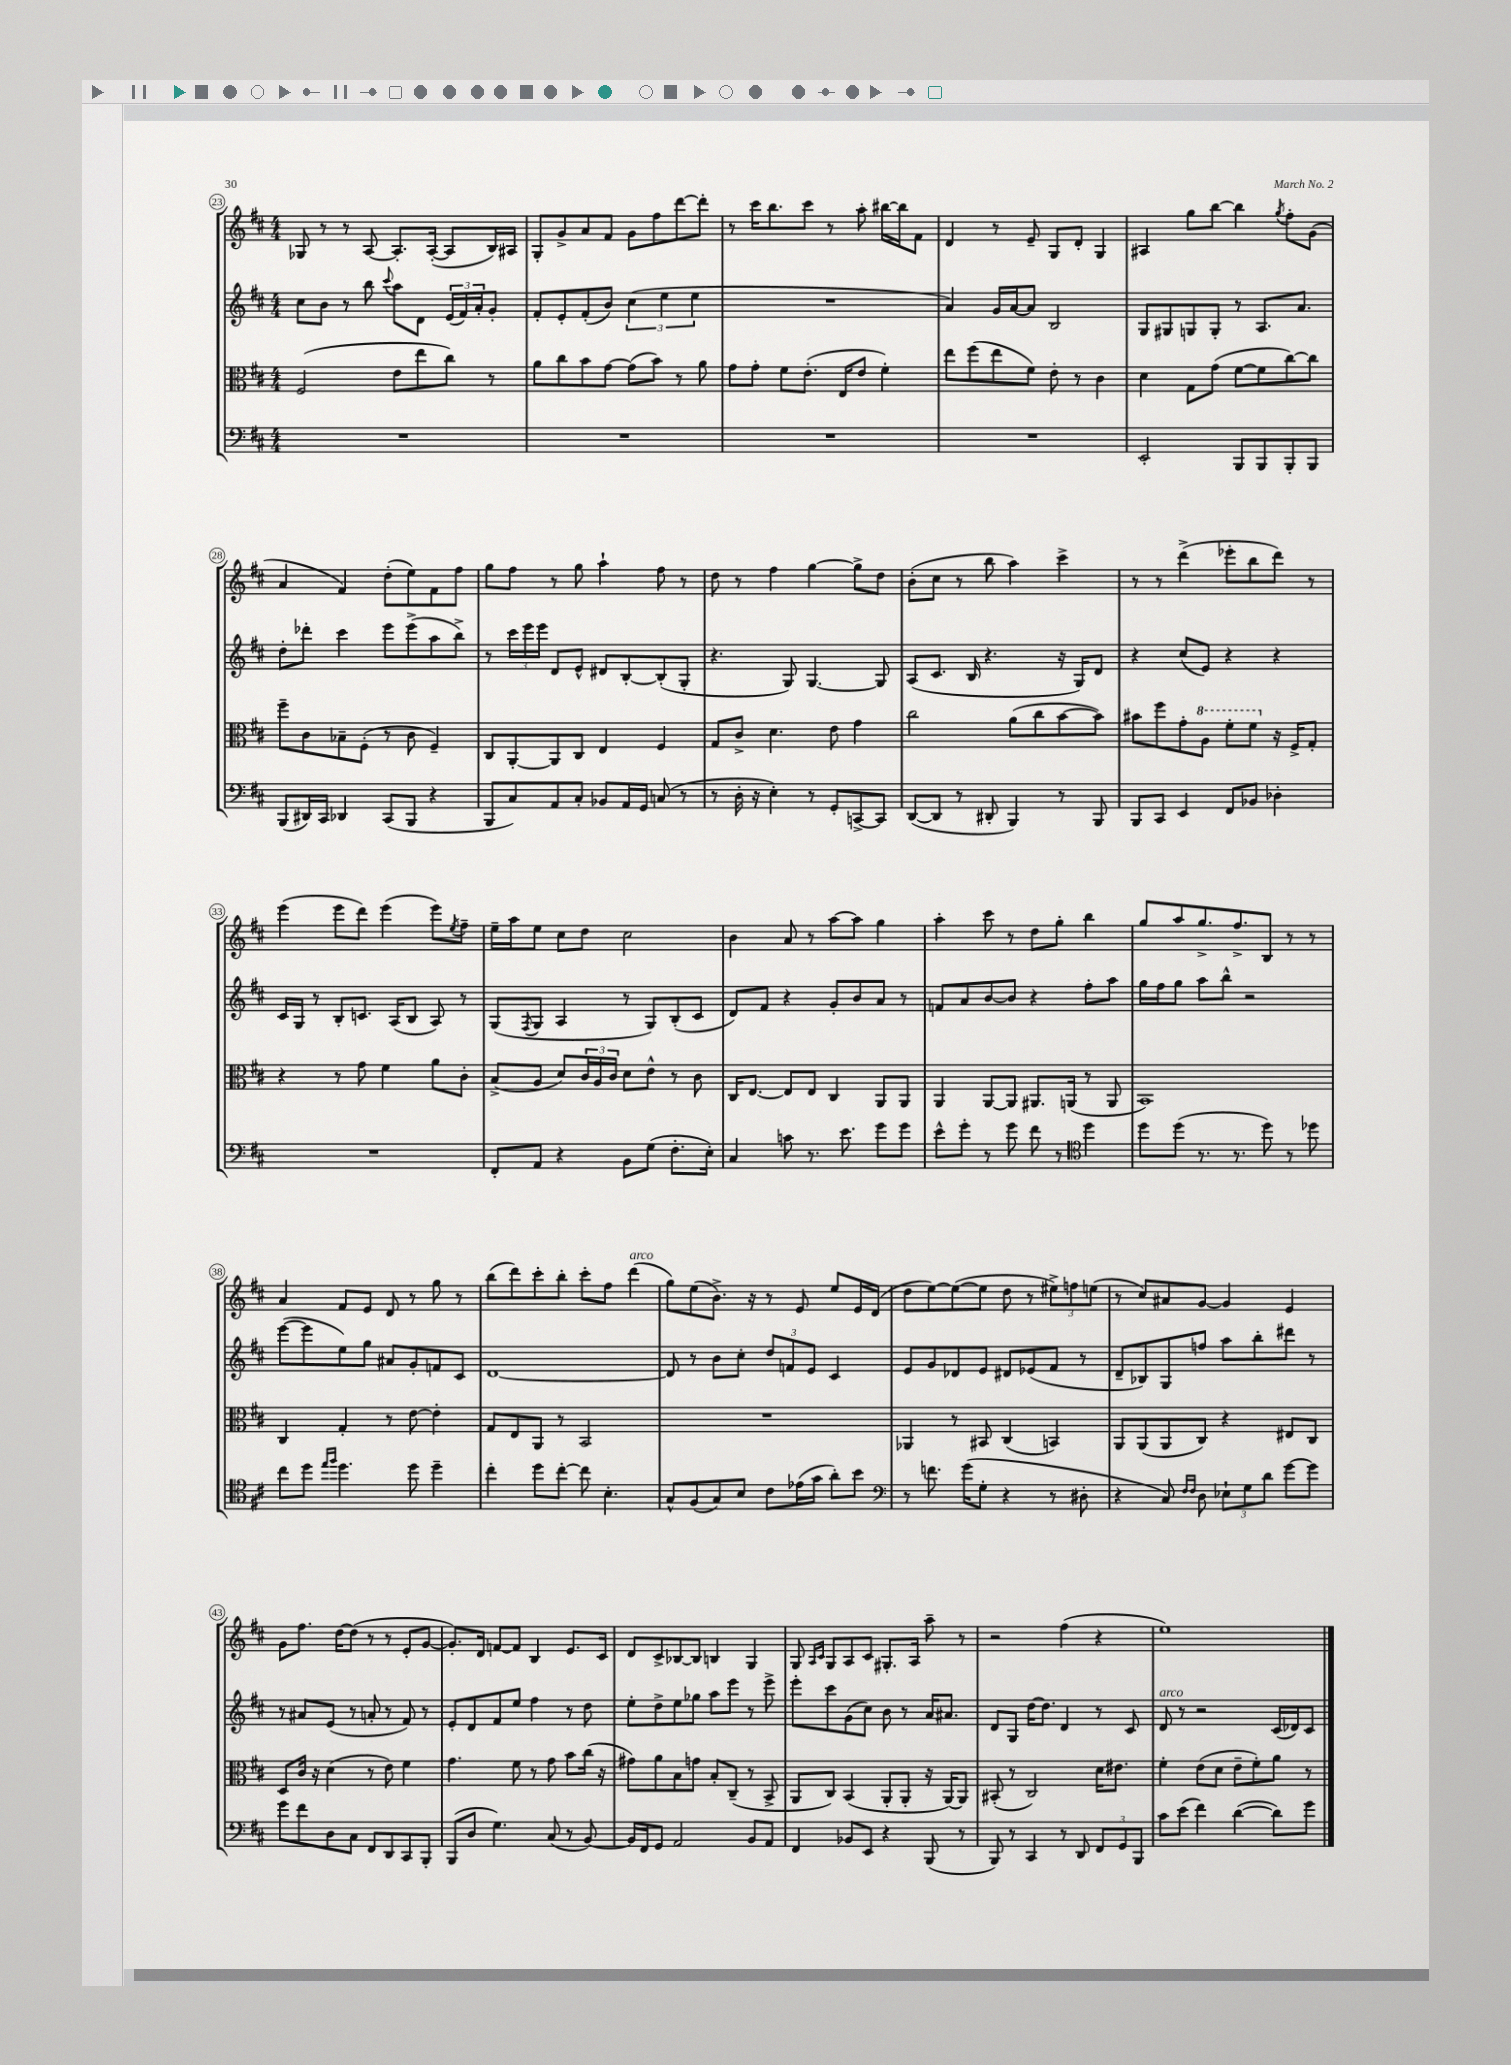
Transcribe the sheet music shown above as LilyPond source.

<<
\new StaffGroup <<
\new Staff = "s0" {
    \clef treble \key d \major \numericTimeSignature \time 4/4
    ges8 r8 r8 a8~ a8.-. a16~-.( a8 b16) ais16 |
    g8-. g'8-> a'8 fis'8 g'8 fis''8 d'''8~ d'''8-. |
    r8 cis'''16 b''8. cis'''8 r8 a''8-. bis''16~ bis''16 fis'8 |
    d'4 r8 e'8-- g8 d'8-. g4 |
    ais4 g''8 b''8~ b''4 \acciaccatura { g''8 } fis''8-. g'8( |
    a'4 fis'4) d''8-.( e''8) fis'8 fis''8 |
    g''8 fis''8 r8 g''8 a''4-! fis''8 r8 |
    d''8 r8 fis''4 g''4~ g''8-> d''8 |
    b'8-.( cis''8 r8 b''8 a''4) cis'''4-> |
    r8 r8 d'''4->( ees'''8-. b''8 d'''8) r8 |
    e'''4( e'''8 d'''8) e'''4( e'''8) \acciaccatura { e''8 } fis''8-- |
    e''16-- a''16 e''8 cis''8 d''8 cis''2 |
    b'4 a'8 r8 a''8~ a''8 g''4 |
    a''4-. cis'''8 r8 d''8 g''8-. b''4 |
    g''8 a''8 g''8.-> fis''8.-> b8 r8 r8 |
    a'4 fis'8 e'8 d'8 r8 g''8 r8 |
    b''8( d'''8) cis'''8-. b''8-. cis'''8-. fis''8 d'''4^\markup { \italic "arco" }( |
    g''8) e''8( b'8.->) r16 r8 e'8 e''8 e'16 d'16( |
    d''8 e''8~) e''8~( e''8 d''8 r8 \tuplet 3/2 { eis''8->) f''8 e''8( } |
    r8 cis''8) ais'8 g'8~ g'4 e'4 |
    g'8 fis''8. d''16~ d''8( r8 r8 e'8-. g'8~ |
    g'8.-.) d'16 f'8~ f'8 b4 e'8. cis'16 |
    d'8 cis'8-> bes8~ bes8 b4 g4 |
    g8 \grace { a16 cis'16 } g8 a8 cis'8 gis8.-. a16 a''8-- r8 |
    r2 fis''4( r4 |
    e''1) \bar "|." |
}
\new Staff = "s1" {
    \clef treble \key d \major \numericTimeSignature \time 4/4
    cis''8 b'8 r8 b''8 \appoggiatura { cis'''8 } a''8 d'8 \tuplet 3/2 { e'16( fis'16) a'16-. } g'8-. |
    fis'8-. e'8-. fis'8-.( b'8) \tuplet 3/2 { cis''4( e''4 e''4 } |
    R1 |
    a'4) g'16 a'16~ a'8 b2 |
    g8 gis8 g8 g8-. r8 a8. a'8. |
    d''8-. des'''8-. cis'''4 e'''8 e'''8->( a''8 b''8->) |
    r8 \tuplet 3/2 { cis'''16 e'''16 e'''16 } d'8 e'8-^ dis'8 b8~-. b8-.( g8-. |
    r4. g8) g4.~ g8 |
    a8( cis'8. b16 r4. r16 g16) d'8 |
    r4 cis''8( e'8) r4 r4 |
    cis'16 g16 r8 b8-. c'8. a16( b8 a8) r8 |
    g8( \acciaccatura { fis8 } g8 a4 r8 g8) b8-.( cis'8 |
    d'8) fis'8 r4 g'8-. b'8 a'8 r8 |
    f'8 a'8 b'8~ b'8 r4 fis''8-. a''8 |
    g''16 fis''16 g''8 a''8 b''8-^ r2 |
    e'''8~( e'''8 e''8) g''8 ais'8 g'8-. f'8 cis'8 |
    d'1~ |
    d'8 r8 b'8 cis''8-. \tuplet 3/2 { d''8 f'8 e'8 } cis'4 |
    e'8 g'8 des'8 e'8 dis'8 ees'8( fis'8 r8 |
    d'8-- bes8) g8 f''8 a''8 b''8-. dis'''8 r8 |
    r8 ais'8 e'8( r8 a'8-. r8 fis'8) r8 |
    e'8-. d'8 fis'8 e''8 fis''4 r8 d''8 |
    e''8-. d''8-> e''8 ges''8 a''8 e'''8 r8 e'''8-> |
    e'''8-. cis'''8 g'8( cis''8) b'8 r8 a'16 ais'8. |
    d'8 g8 d''16~ d''8. d'4 r8 cis'8 |
    d'8^\markup { \italic "arco" } r8 r2 cis'16( des'16) cis'8 \bar "|." |
}
\new Staff = "s2" {
    \clef alto \key d \major \numericTimeSignature \time 4/4
    fis2( e'8 e''8 cis''8) r8 |
    a'8 cis''8 b'8 g'8~ g'8( b'8) r8 a'8 |
    g'8 g'8-. fis'8 e'8.-.( e16 e'8 fis'4-.) |
    e''8 fis''8( e''8 fis'8) e'8-. r8 cis'4 |
    d'4 g8 g'8( fis'8~ fis'8 cis''8~) cis''8 |
    fis''8-- cis'8 bes8-- fis8-.( r8 cis'8 fis4--) |
    cis8 a,8~-. a,8 cis8 e4 fis4 |
    g8 cis'8-> d'4. e'8 g'4 |
    cis''2 a'8( cis''8 b'8~ b'8) |
    bis'8 fis''8 g'8-. \ottava #1 a'8 fis''8-. fis''8 \ottava #0 r16 fis16-> g8-. |
    r4 r8 g'8 fis'4 a'8 cis'8-. |
    b8->( a8 d'8) \tuplet 3/2 { cis'16 a16 cis'16 } d'8 e'8-^ r8 cis'8 |
    cis16 e8.~ e8 e8 cis4 a,8 a,8 |
    a,4 a,8~ a,8 ais,8. a,16( r8 a,8 |
    b,1) |
    cis4 g4-. r8 e'8~ e'4-. |
    g8 e8 a,8 r8 b,2 |
    R1 |
    aes,4 r8 bis,8 cis4( b,4) |
    a,8 a,8( a,8 cis8) r4 eis8 cis8 |
    d8 cis'16 r16 d'4( r8 e'8) fis'4 |
    g'4. fis'8 r8 g'8 b'8 cis''16( r16 |
    gis'8) a'8 b8 g'8 b8-. cis8--( r8 b,8-> |
    a,8 cis8) b,4( a,8-. a,8-. r16 a,16~) a,8 |
    bis,8-.( r8 cis2) d'16 eis'8. |
    fis'4-. e'8( d'8 e'8-- fis'8-.) a'8 r8 \bar "|." |
}
\new Staff = "s3" {
    \clef bass \key d \major \numericTimeSignature \time 4/4
    R1 |
    R1 |
    R1 |
    R1 |
    e,2-. b,,8 b,,8 b,,8-. b,,8 |
    b,,8( dis,16) cis,16 des,4 cis,8( b,,8 r4 |
    b,,8 cis8) a,8 cis8-. bes,8 a,16 g,16 c8( r8 |
    r8 d16-. r16 e4-.) r8 g,8-. c,8~-> c,8 |
    d,8~( d,8 r8 dis,8-. b,,4) r8 b,,8 |
    b,,8 cis,8 e,4 fis,8 bes,8 des4-. |
    R1 |
    fis,8-. a,8 r4 b,8 g8( fis8.-. e16-.) |
    cis4 c'8 r8. e'8. g'8 g'8 |
    e'8-^ g'8-. r8 g'8 fis'8 r8 \clef tenor d''4 |
    d''8 d''8( r8. r8. d''8) r8 des''8 |
    cis''8 d''8 \grace { e''16 fis''16 } d''4. d''8 d''4-- |
    cis''4-. d''8 cis''8~-. cis''8 b4.-. |
    g8-^ fis8( g8) b8 cis'8 ees'16( g'16 a'8-.) b'8 |
    \clef bass r8 f'8. g'16( g8-. r4 r8 dis8-. |
    r4 cis8) \grace { fis16 fis16 } d8 \tuplet 3/2 { ees8-! g8 d'8 } g'8~ g'8 |
    g'8 fis'8 d8 cis8 fis,8 d,8 cis,8 b,,8-. |
    b,,8( d8 g4.) cis8( r8 b,8~) |
    b,16 fis,16 g,8 a,2 b,8 a,8 |
    fis,4 bes,8 e,8 r4 b,,8( r8 |
    b,,8) r8 cis,4 r8 d,8 \tuplet 3/2 { fis,8 g,8 b,,8 } |
    cis'8 e'8( fis'4) d'4~( d'8) g'8 \bar "|." |
}
>>
>>
\layout { \context { \Score currentBarNumber = #23 \override BarNumber.stencil = #(make-stencil-circler 0.1 0.3 ly:text-interface::print) } }
